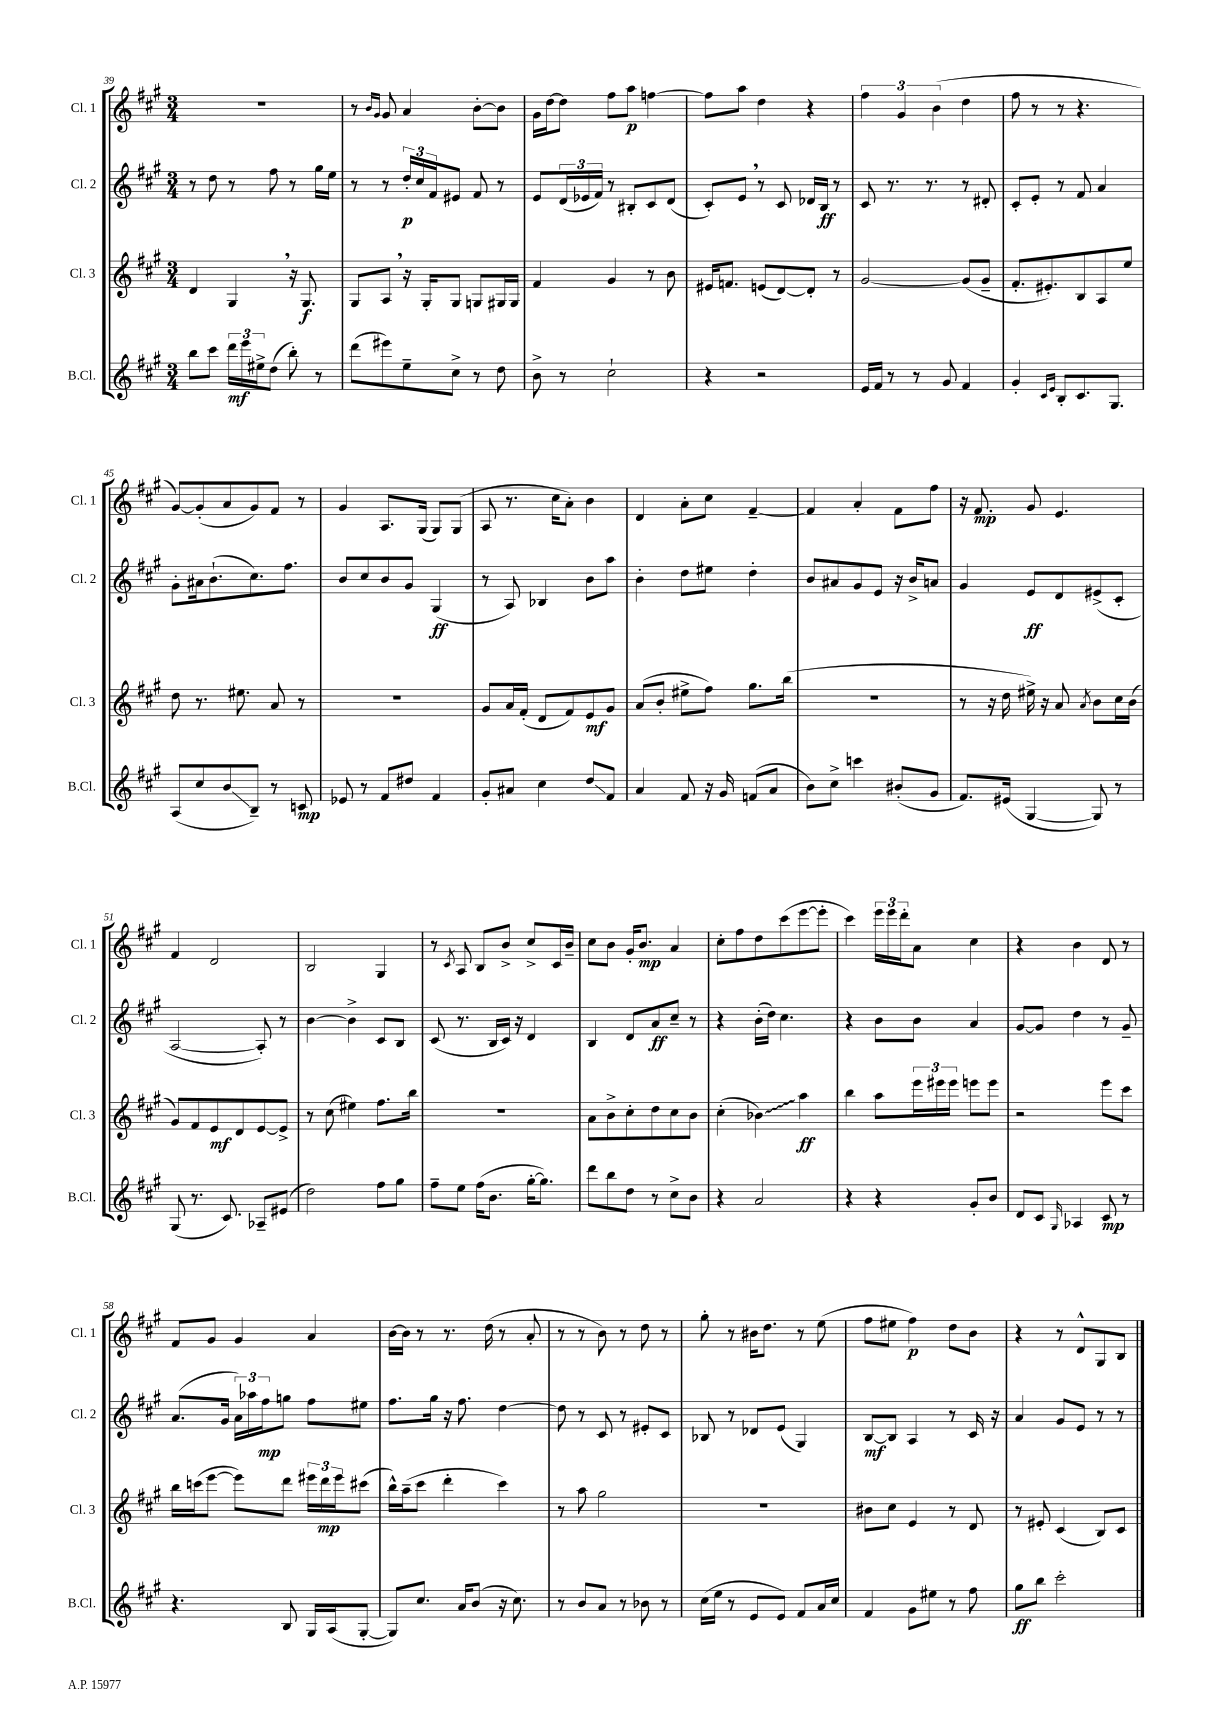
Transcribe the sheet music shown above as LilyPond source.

<<
\new StaffGroup <<
\new Staff = "s0" \with { instrumentName = "Cl. 1" shortInstrumentName = "Cl. 1" } {
    \clef treble \key a \major \numericTimeSignature \time 3/4
    R2. |
    r8 \grace { b'16 gis'16 } gis'8 a'4 b'8~-. b'8 |
    gis'16 d''16~ d''8 fis''8 a''8\p f''4~ |
    f''8 a''8 d''4 r4 |
    \tuplet 3/2 { fis''4 gis'4 b'4( } d''4 |
    fis''8 r8 r8 r4. |
    gis'8~) gis'8-.( a'8 gis'8) fis'8 r8 |
    gis'4 a8. gis16( gis8) gis8( |
    a8 r8. cis''16 a'8-.) b'4 |
    d'4 a'8-. cis''8 fis'4~-- |
    fis'4 a'4-. fis'8 fis''8 |
    r16 fis'8.\mp gis'8 e'4. |
    fis'4 d'2 |
    b2 gis4 |
    r8 \acciaccatura { cis'8 } a8 b8 b'8-> cis''8-> cis'16 b'16-- |
    cis''8 b'8 gis'16-. b'8.\mp a'4 |
    cis''8-. fis''8 d''8 cis'''8( e'''8~ e'''8-. |
    cis'''4) \tuplet 3/2 { e'''16 e'''16 d'''16-. } a'8 cis''4 |
    r4 b'4 d'8 r8 |
    fis'8 gis'8 gis'4 a'4 |
    b'16~ b'16 r8 r8. d''16( r8 a'8-. |
    r8 r8 b'8) r8 d''8 r8 |
    gis''8-. r8 bis'16 d''8. r8 e''8( |
    fis''8 eis''8 fis''4\p) d''8 b'8 |
    r4 r8 d'8-^ gis8 b8 \bar "|." |
}
\new Staff = "s1" \with { instrumentName = "Cl. 2" shortInstrumentName = "Cl. 2" } {
    \clef treble \key a \major \numericTimeSignature \time 3/4
    r8 d''8 r8 fis''8 r8 gis''16 e''16 |
    r8 r8 \tuplet 3/2 { d''16-.\p cis''16 fis'16 } eis'8 fis'8 r8 |
    e'8 \tuplet 3/2 { d'16( ees'16 fis'16) } r8 bis8-. cis'8 d'8( |
    cis'8-.) e'8 \breathe r8 cis'8 des'16 b16\ff r8 |
    cis'8 r8. r8. r8 dis'8-. |
    cis'8-. e'8-. r8 fis'8 a'4 |
    gis'8-. ais'16 b'8.-!( cis''8.) fis''8. |
    b'8 cis''8 b'8 gis'8 gis4\ff( |
    r8 a8) bes4 b'8 a''8 |
    b'4-. d''8 eis''8 d''4-. |
    b'8 ais'8 gis'8 e'8 r16 b'16-> a'8 |
    gis'4 e'8\ff d'8 eis'8->( cis'8-. |
    a2~ a8-.) r8 |
    b'4~ b'4-> cis'8 b8 |
    cis'8( r8. b16 cis'16) r16 d'4 |
    b4 d'8 a'8\ff cis''8-- r8 |
    r4 b'16-.( d''16) cis''4. |
    r4 b'8 b'8 a'4 |
    gis'8~ gis'8 d''4 r8 gis'8-- |
    a'8.( gis'16 \tuplet 3/2 { a'16) aes''16 fis''16\mp } g''8 fis''8 eis''8 |
    fis''8. gis''16 r16 fis''8. d''4~ |
    d''8 r8 cis'8 r8 eis'8-. cis'8 |
    bes8 r8 des'8 e'8( gis4) |
    b8~\mf b8 a4 r8 cis'16 r16 |
    a'4 gis'8 e'8 r8 r8 \bar "|." |
}
\new Staff = "s2" \with { instrumentName = "Cl. 3" shortInstrumentName = "Cl. 3" } {
    \clef treble \key a \major \numericTimeSignature \time 3/4
    d'4 gis4 \breathe r16 gis8.\f |
    gis8 a8 \breathe r16 gis16-. gis8 g8 gis16 gis16 |
    fis'4 gis'4 r8 b'8 |
    eis'16 f'8. e'8( d'8~) d'8-. r8 |
    gis'2~ gis'8( gis'8-- |
    fis'8.-. eis'8.-.) b8 a8 e''8 |
    d''8 r8. eis''8. a'8 r8 |
    R2. |
    gis'8 a'16 fis'16-.( d'8 fis'8) e'8\mf gis'8 |
    a'8( b'8-. eis''8-> fis''8) gis''8. b''16( |
    R2. |
    r8 r16 d''16 eis''16->) r16 a'8 \acciaccatura { a'8 } b'8 cis''16 b'16( |
    gis'8) fis'8 e'8\mf d'8 e'8~ e'8-> |
    r8 cis''8( eis''4) fis''8. b''16 |
    R2. |
    a'8 b'8-> cis''8-. d''8 cis''8 b'8 |
    cis''4-.( \once \override Glissando.style = #'zigzag bes'4\glissando) a''4\ff |
    b''4 a''8 \tuplet 3/2 { e'''16 eis'''16 eis'''16 } e'''8 e'''8 |
    r2 e'''8 cis'''8 |
    b''16 c'''16( e'''8~ e'''8) d'''8 \tuplet 3/2 { eis'''16 d'''16\mp eis'''16 } cis'''8( |
    b''16-^) a''16--( cis'''8 d'''4-. cis'''4) |
    r8 a''8 gis''2 |
    R2. |
    bis'8 cis''8 e'4 r8 d'8 |
    r8 eis'8-. cis'4( b8) cis'8 \bar "|." |
}
\new Staff = "s3" \with { instrumentName = "B.Cl." shortInstrumentName = "B.Cl." } {
    \clef treble \key a \major \numericTimeSignature \time 3/4
    b''8 cis'''8 \tuplet 3/2 { d'''16\mf e'''16 eis''16-> } d''8( b''8-.) r8 |
    d'''8( eis'''8) e''8-- cis''8-> r8 d''8 |
    b'8-> r8 cis''2-! |
    r4 r2 |
    e'16 fis'16 r8 r8 gis'8 fis'4 |
    gis'4-. \grace { cis'16 e'16 } b8-. cis'8. gis8. |
    a8( cis''8 b'8\glissando b8--) r8 c'8\mp |
    ees'8 r8 fis'8 dis''8 fis'4 |
    gis'8-. ais'8 cis''4 d''8\glissando fis'8 |
    a'4 fis'8 r16 gis'16 f'8( a'8 |
    b'8) cis''8-> c'''4 bis'8-.( gis'8 |
    fis'8.) eis'16( gis4~ gis8) r8 |
    gis8( r8. cis'8.) aes8-- eis'8( |
    d''2) fis''8 gis''8 |
    fis''8-- e''8 fis''16( b'8. gis''16~-. gis''8.) |
    d'''8 b''8 d''8 r8 cis''8-> b'8 |
    r4 a'2 |
    r4 r4 gis'8-. b'8 |
    d'8 cis'8 \grace { gis16 } aes4 cis'8\mp r8 |
    r4. b8 gis16 a16( gis8~-. |
    gis8) cis''8. a'16 b'8( r16 cis''8.) |
    r8 b'8 a'8 r8 bes'8 r8 |
    cis''16( e''16 r8 e'8 e'8) fis'8 a'16 cis''16 |
    fis'4 gis'8 eis''8 r8 fis''8 |
    gis''8\ff b''8 cis'''2-. \bar "|." |
}
>>
>>
\layout { \context { \Score currentBarNumber = #39 } }
